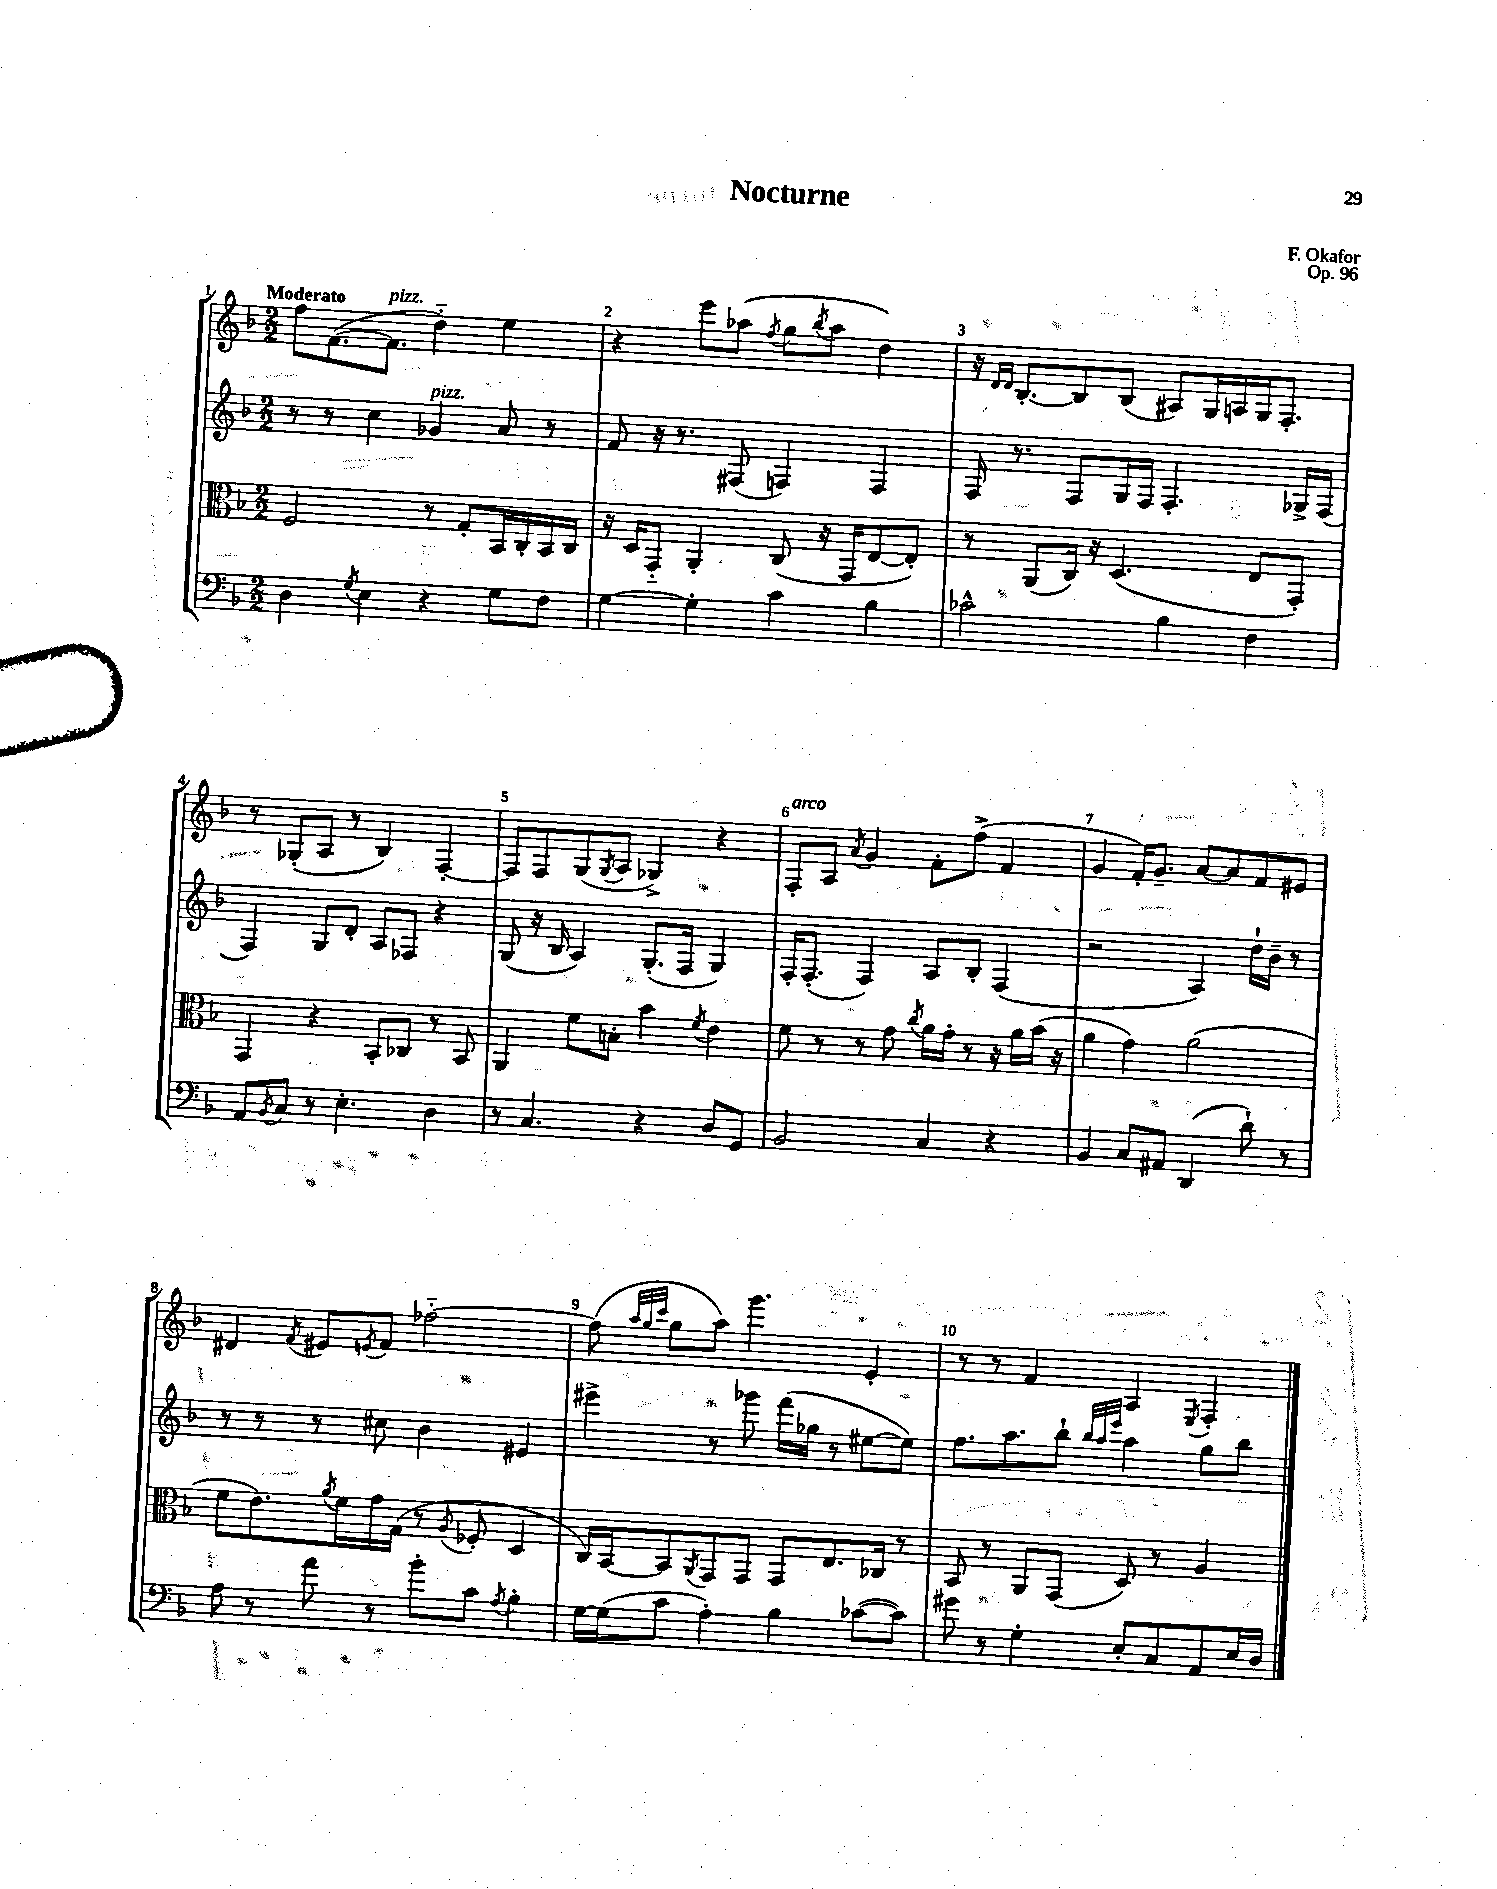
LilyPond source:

\header { title = "Nocturne" composer = "F. Okafor" opus = "Op. 96" }
<<
\new StaffGroup <<
\new Staff = "s0" {
    \clef treble \key f \major \numericTimeSignature \time 2/2 \tempo "Moderato"
    f''8 f'8.~( f'8.^\markup { \italic "pizz." } d''4-_) e''4 |
    r4 e'''8 aes''8( \acciaccatura { f''8 } g''8 \acciaccatura { bes''8 } aes''8 d''4) |
    r16 \grace { d'16 d'16 } bes8.~-. bes8 bes8( ais8) g16 a16 g16 f8.-. |
    r8 ges8-.( a8 r8 bes4) f4~-. |
    f8 f8 g8( \acciaccatura { g8 } a8 ges4->) r4 |
    f8-.^\markup { \italic "arco" } a8 \acciaccatura { a'8 } g'4 f'8-. f''8->( f'4 |
    g'4 f'16-.) g'8.-- a'8~ a'8 f'8 eis'8 |
    dis'4 \acciaccatura { f'8 } eis'8 \acciaccatura { e'8 } f'8 fes''2~-_ |
    fes''8( \grace { a''32 g''32 c'''32 } g''8 a''8) g'''4. e'4-. |
    r8 r8 f'4 a4 \acciaccatura { e8 } f4-. \bar "|." |
}
\new Staff = "s1" {
    \clef treble \key f \major \numericTimeSignature \time 2/2
    r8 r8 c''4 ges'4^\markup { \italic "pizz." } a'8 r8 |
    f'8 r16 r8. fis8( f4) f4 |
    f16 r8. f8 g16 f16 f4.-. ges16-> f16( |
    f4) g8 d'8-. a8 fes8 r4 |
    g8( r16 bes16 a4) g8.-.( f16 g4) |
    f16-. f8.-.( f4) a8 bes8-. f4( |
    r2 a4) d''16-! bes'16-- r8 |
    r8 r8 r8 cis''8 bes'4 eis'4 |
    eis'''4-> r8 ges'''8 f'''16( ges''16 r8 eis''8~ eis''8) |
    f''8. a''8. bes''8-! \grace { bes''32 a''32 e'''32 } a''4 g''8 bes''8 \bar "|." |
}
\new Staff = "s2" {
    \clef alto \key f \major \numericTimeSignature \time 2/2
    f2 r8 g8-. bes,16 c16-. bes,16 c16 |
    r16 d16 g,8-_ a,4-. c8( r16 g,16 e8~ e8-.) |
    r8 a,8( c16) r16 d4.( e8 g,8-.) |
    g,4 r4 bes,8-. ces8 r8 bes,8 |
    a,4 f'8 b8-. bes'4 \acciaccatura { f'8 } e'4 |
    f'8 r8 r8 g'8 \acciaccatura { c''8 } a'16 g'16-. r8 r16 a'16 bes'16( r16 |
    a'4 g'4) a'2( |
    f'8 e'8.) \acciaccatura { a'8 } f'16 g'16 g16( r8 \acciaccatura { a8 } fes8-. d4 |
    c16) bes,16~ bes,8 \acciaccatura { a,8 } g,8 g,8 g,8 e8. ces16 r8 |
    bes,8 r8 a,8 g,8( d8) r8 a4 \bar "|." |
}
\new Staff = "s3" {
    \clef bass \key f \major \numericTimeSignature \time 2/2
    d4 \acciaccatura { g8 } e4 r4 g8 f8 |
    g4~ g4-. c'4 bes4 |
    ces'2-^ bes4 f4 |
    a,8 \acciaccatura { bes,8 } c8 r8 e4.-. d4 |
    r8 c4. r4 d8 g,8 |
    bes,2 c4 r4 |
    bes,4 c8 ais,8 d,4( d'8-!) r8 |
    a8 r8 a'8 r8 bes'8-. c'8 \acciaccatura { a8 } bes4-. |
    g16~ g16( c'8 a4-.) bes4 ces'8~( ces'8) |
    gis'8 r8 g4-. e8-. c8 a,8 e16 d16 \bar "|." |
}
>>
>>
\layout { \context { \Score \override BarNumber.break-visibility = ##(#f #t #t) barNumberVisibility = #all-bar-numbers-visible } }
